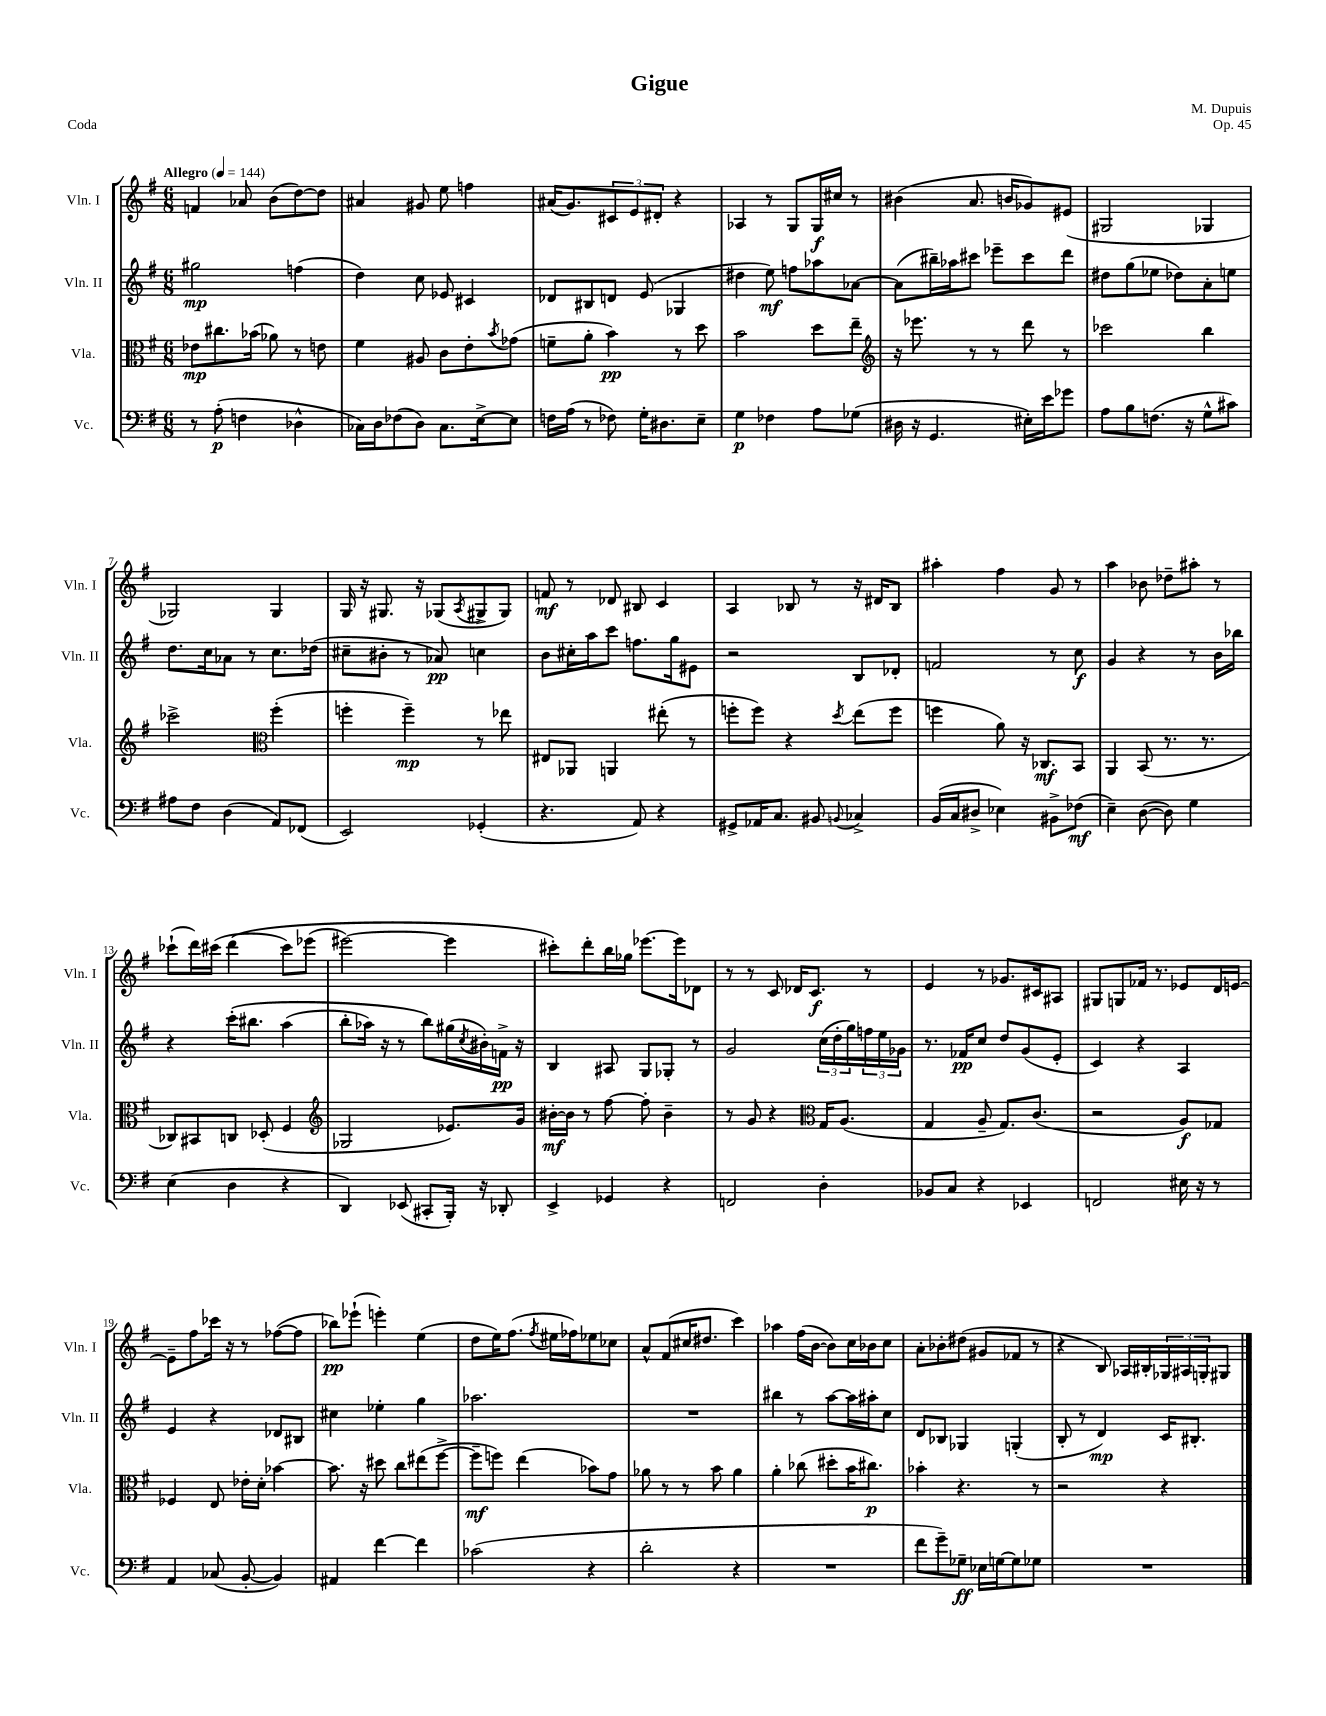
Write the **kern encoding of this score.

**kern	**dynam	**kern	**dynam	**kern	**dynam	**kern	**dynam
*part4	*part4	*part3	*part3	*part2	*part2	*part1	*part1
*staff4	*staff4	*staff3	*staff3	*staff2	*staff2	*staff1	*staff1
*I"Vc.	*	*I"Vla.	*	*I"Vln. II	*	*I"Vln. I	*
*I'Vc.	*	*I'Vla.	*	*I'Vln. II	*	*I'Vln. I	*
*clefF4	*	*clefC3	*	*clefG2	*	*clefG2	*
*k[f#]	*	*k[f#]	*	*k[f#]	*	*k[f#]	*
*M6/8	*	*M6/8	*	*M6/8	*	*M6/8	*
*MM144	*	*MM144	*	*MM144	*	*MM144	*
=1	=1	=1	=1	=1	=1	=1	=1
!	!	!	!	!	!	!LO:TX:a:B:t=Allegro	!
8r	.	8e-X\L	mp	2gg#X\	mp	4fn/	.
(8A'\	p	8.cc#X\	.	.	.	.	.
4Fn\	.	.	.	.	.	8a-X/	.
.	.	(16b-X\Jk	.	.	.	.	.
.	.	8a-X\)	.	.	.	(8b\L	.
4D-X^^\	.	8r	.	(4ffn\	.	[8dd\)	.
.	.	8en\	.	.	.	8dd\J]	.
=2	=2	=2	=2	=2	=2	=2	=2
16C-X\LL)	.	4f#\	.	4dd\)	.	4a#X/	.
16D\J	.	.	.	.	.	.	.
(8F-X\	.	.	.	.	.	.	.
8D\J)	.	8A#X/	.	8cc\	.	8g#X/	.
8.C-\L	.	8c\L	.	8e-X/	.	8ee\	.
.	.	8e'\	.	4c#X/	.	4ffn\	.
[16E^\k	.	.	.	.	.	.	.
.	.	8qb/	.	.	.	.	.
8E\J]	.	(8g-X\J	.	.	.	.	.
=3	=3	=3	=3	=3	=3	=3	=3
16Fn\LL	.	8fn~\L	.	8d-X/L	.	(16a#X/KL	.
(16A\JJ	.	.	.	.	.	8.g/)	.
8r	.	8a'\J	.	8B#X/	.	.	.
8F-X\)	.	4b\)	pp	8dn/J	.	12c#X/	.
.	.	.	.	.	.	12e/	.
16G'\KL	.	.	.	(8e/	.	.	.
.	.	.	.	.	.	12d#X'/J	.
8.D#X\	.	.	.	.	.	.	.
.	.	8r	.	4G-X/	.	4r	.
8E~\J	.	8dd\	.	.	.	.	.
=4	=4	=4	=4	=4	=4	=4	=4
4G\	p	2b\	.	4dd#X\	.	4A-X/	.
4F-X\	.	.	.	8ee\)	mf	8r	.
.	.	.	.	8ffn\L	.	8G/L	.
8A\L	.	8dd\L	.	8aa-X\	.	16G/L	f
.	.	.	.	.	.	16cc#X/JJ	.
(8G-X\J	.	8ee~\J	.	[8a-X\J	.	8r	.
=5	=5	=5	=5	=5	=5	=5	=5
*	*	*clefG2	*	*	*	*	*
16D#X\	.	16r	.	(8a-\L]	.	(4b#X\	.
16r	.	8.eee-X\	.	.	.	.	.
4.GG/	.	.	.	16bb#X~\L)	.	.	.
.	.	.	.	16aa-X\J	.	.	.
.	.	8r	.	8ccc#X\J	.	8.a/	.
.	.	8r	.	8eee-X~\L	.	.	.
.	.	.	.	.	.	16bn/KL	.
16E#X'\LL)	.	8ddd\	.	8ccc#\	.	8g-X/)	.
16e\J	.	.	.	.	.	.	.
8g-X\J	.	8r	.	8ddd\J	.	(8e#X/J	.
=6	=6	=6	=6	=6	=6	=6	=6
8A\L	.	2ccc-X\	.	8dd#X\L	.	2G#X/	.
8B\	.	.	.	(8gg\	.	.	.
(8.Fn\J	.	.	.	8ee-X\J	.	.	.
.	.	.	.	8dd-X\L)	.	.	.
16r	.	.	.	.	.	.	.
8G^^\L	.	4bb\	.	8a'\	.	4G-X/	.
8c#X\J)	.	.	.	8een\J	.	.	.
!!LO:LB:g=z
=7	=7	=7	=7	=7	=7	=7	=7
8A#X\L	.	2ccc-X^\	.	8.dd\L	.	2G-X/)	.
8F#\J	.	.	.	.	.	.	.
.	.	.	.	16cc\k	.	.	.
(4D\	.	.	.	8a-X\J	.	.	.
.	.	.	.	8r	.	.	.
*	*	*clefC3	*	*	*	*	*
8AA/L)	.	(4ff#'\	.	8.cc\L	.	4G-/	.
(8FF-X/J	.	.	.	.	.	.	.
.	.	.	.	(16dd-X\Jk	.	.	.
=8	=8	=8	=8	=8	=8	=8	=8
2EE/)	.	4ffn'\	.	8cc#X~\L	.	16G/	.
.	.	.	.	.	.	16r	.
.	.	.	.	8b#X'\J	.	8.G#X/	.
.	.	4ff~\)	mp	8r	.	.	.
.	.	.	.	.	.	16r	.
.	.	.	.	8a-X/)	pp	(8G-X/L	.
.	.	.	.	.	.	8qA/	.
(4GG-X'/	.	8r	.	4ccn\	.	8G#X^/	.
.	.	8ee-X\	.	.	.	8G#/J)	.
=9	=9	=9	=9	=9	=9	=9	=9
4.r	.	8E#X/L	.	8b\L	.	8fn/	mf
.	.	8AA-X/J	.	16cc#X'\L	.	8r	.
.	.	.	.	16aa\J	.	.	.
.	.	4AAn/	.	8ccc\J	.	8d-X/	.
8AA/)	.	.	.	8.ffn\L	.	8B#X/	.
4r	.	(8ee#X'\	.	.	.	4c/	.
.	.	.	.	16gg\k	.	.	.
.	.	8r	.	8e#X\J	.	.	.
=10	=10	=10	=10	=10	=10	=10	=10
8GG#X^/L	.	8ffn'\L	.	2r	.	4A/	.
16AA-X/K	.	8ff\J)	.	.	.	.	.
8.C/J	.	.	.	.	.	.	.
.	.	4r	.	.	.	8B-X/	.
8BB#X/	.	.	.	.	.	8r	.
8qqBBn/	.	8qdd/	.	.	.	.	.
4C-X^/	.	(8ee\L	.	8B/L	.	16r	.
.	.	.	.	.	.	16d#X/KL	.
.	.	8ff\J	.	8d-X'/J	.	8B-/J	.
=11	=11	=11	=11	=11	=11	=11	=11
(16BB/LL	.	4ffn\	.	2fn/	.	4aa#X'\	.
16C/J	.	.	.	.	.	.	.
8D#X^/J	.	.	.	.	.	.	.
4E-X\)	.	8a\)	.	.	.	4ff#\	.
.	.	16r	.	.	.	.	.
.	.	8.C-X/L	mf	.	.	.	.
8BB#X^\L	.	.	.	8r	.	8g/	.
(8F-X\J	mf	8BB/J	.	8cc\	f	8r	.
=12	=12	=12	=12	=12	=12	=12	=12
4E~\)	.	4AA/	.	4g/	.	4aa\	.
([8D\	.	(8BB/	.	4r	.	8b-X\	.
8D\])	.	8.r	.	.	.	8dd-X~\L	.
4G\	.	.	.	8r	.	8aa#X'\J	.
.	.	8.r	.	.	.	.	.
.	.	.	.	16b\LL	.	8r	.
.	.	.	.	16bb-X\JJ	.	.	.
!!LO:LB:g=z
=13	=13	=13	=13	=13	=13	=13	=13
(4E\	.	8C-X/L)	.	4r	.	(8ccc-X`\L	.
.	.	8BB#X/	.	.	.	16ddd\L)	.
.	.	.	.	.	.	(16ccc#X\JJ	.
4D\	.	8Cn/J	.	(16ccc'\KL	.	(4ddd\	.
.	.	.	.	8.bb#X\J	.	.	.
.	.	(8D-X'/	.	.	.	.	.
4r	.	4F#/	.	(4aa\	.	8ccc#\L)	.
.	.	.	.	.	.	(8eee-X\J	.
=14	=14	=14	=14	=14	=14	=14	=14
*	*	*clefG2	*	*	*	*	*
4DD/)	.	2G-X/	.	8bb'\L	.	[2eee#X\)	.
.	.	.	.	16aa-X\Jk)	.	.	.
.	.	.	.	16r	.	.	.
(8EE-X/	.	.	.	8r	.	.	.
8CC#X'/L	.	.	.	8bb\L)	.	.	.
16BBB'/Jk)	.	8.e-X/L)	.	(16gg#X\L	.	4eee#\]	.
.	.	.	.	8qcc/	.	.	.
16r	.	.	.	16b#X'\)	.	.	.
8DD-X'/	.	.	.	16fn^\JJ	pp	.	.
.	.	16g/Jk	.	16r	.	.	.
=15	=15	=15	=15	=15	=15	=15	=15
4EE^/	.	[16b#X'\LL	mf	4B/	.	8ccc#X'\L)	.
.	.	16b#\JJ]	.	.	.	.	.
.	.	8r	.	.	.	8ddd'\	.
4GG-X/	.	[8ff#\	.	8A#X/	.	16bb\L	.
.	.	.	.	.	.	16gg-X\JJ	.
.	.	8ff#'\]	.	8G/L	.	[8.eee-X\L	.
4r	.	4b#~\	.	8G-X'/J	.	.	.
.	.	.	.	.	.	16eee-\k]	.
.	.	.	.	8r	.	8d-X\J	.
=16	=16	=16	=16	=16	=16	=16	=16
2FFn/	.	8r	.	2g/	.	8r	.
.	.	8g/	.	.	.	8r	.
.	.	4r	.	.	.	8c/	.
.	.	.	.	.	.	16d-X/KL	.
.	.	.	.	.	.	8.c/J	f
*	*	*clefC3	*	*	*	*	*
4D'\	.	16G/KL	.	(24cc\LL	.	.	.
.	.	.	.	24dd'\	.	.	.
.	.	(8.A/J	.	.	.	.	.
.	.	.	.	24gg\)	.	.	.
.	.	.	.	24ffn\	.	8r	.
.	.	.	.	24ee\	.	.	.
.	.	.	.	24g-X\JJ	.	.	.
=17	=17	=17	=17	=17	=17	=17	=17
8BB-X/L	.	4G/	.	8.r	.	4e/	.
8C/J	.	.	.	.	.	.	.
.	.	.	.	16f-X/KL	pp	.	.
4r	.	8A~/	.	8cc/J	.	8r	.
.	.	8.G/L)	.	8dd/L	.	8.g-X/L	.
4EE-X/	.	.	.	(8g/	.	.	.
.	.	(8.c/J	.	.	.	16c#X/k	.
.	.	.	.	8e'/J	.	8A#X/J	.
=18	=18	=18	=18	=18	=18	=18	=18
2FFn/	.	2r	.	4c/)	.	8G#X/L	.
.	.	.	.	.	.	8Gn/	.
.	.	.	.	4r	.	16f-X/Jk	.
.	.	.	.	.	.	8.r	.
16E#X\	.	8A/L)	f	4A/	.	8e-X/L	.
16r	.	.	.	.	.	.	.
8r	.	8G-X/J	.	.	.	16d/L	.
.	.	.	.	.	.	[16en/JJ	.
!!LO:LB:g=z
=19	=19	=19	=19	=19	=19	=19	=19
4AA/	.	4F-X/	.	4e/	.	8e~\L]	.
.	.	.	.	.	.	8ff#\	.
(8C-X/	.	8E/	.	4r	.	16ccc-X\Jk	.
.	.	.	.	.	.	16r	.
[8BB'/	.	16e-X'\LL	.	.	.	8r	.
.	.	16d'\JJ	.	.	.	.	.
4BB/])	.	[4b-X\	.	8d-X/L	.	([8ff-X\L	.
.	.	.	.	8B#X/J	.	8ff-\J]	.
=20	=20	=20	=20	=20	=20	=20	=20
4AA#X/	.	8.b-\]	.	4cc#X\	.	8bb-X\L)	pp
.	.	.	.	.	.	(8eee-X`\J	.
.	.	16r	.	.	.	.	.
[4f#\	.	8dd#X\	.	4ee-X'\	.	4eeen'\)	.
.	.	8cc\L	.	.	.	.	.
4f#\]	.	(8ee#X\	.	4gg\	.	(4ee\	.
.	.	[8ff#^\J	.	.	.	.	.
=21	=21	=21	=21	=21	=21	=21	=21
(2c-X\	.	8ff#~\L]	mf	2.aa-X\	.	8dd\L	.
.	.	8ffn\J)	.	.	.	16ee\K)	.
.	.	.	.	.	.	(8.ff#\J	.
.	.	(4ee\	.	.	.	.	.
.	.	.	.	.	.	8qff#/	.
.	.	.	.	.	.	16ee#X\LL	.
.	.	.	.	.	.	16ff-X\J)	.
4r	.	8b-X\L)	.	.	.	8ee-X\	.
.	.	8g\J	.	.	.	8cc-X\J	.
=22	=22	=22	=22	=22	=22	=22	=22
2d'\	.	8a-X\	.	2.r	.	8a^^/L	.
.	.	8r	.	.	.	(8f#/	.
.	.	8r	.	.	.	16cc#X/K	.
.	.	.	.	.	.	8.dd#X/J	.
.	.	8b\	.	.	.	.	.
4r	.	4a-\	.	.	.	4ccc\)	.
=23	=23	=23	=23	=23	=23	=23	=23
2.r	.	4a'\	.	4bb#X\	.	4aa-X\	.
.	.	(8cc-X\	.	8r	.	(16ff#\LL	.
.	.	.	.	.	.	[16b\JJ	.
.	.	8dd#X'\L	.	[8aa\L	.	8b\L])	.
.	.	16b\K	.	16aa\L]	.	16cc\L	.
.	.	8.cc#X\J)	p	16aa#X'\J	.	16b-X\J	.
.	.	.	.	8cc\J	.	8cc\J	.
=24	=24	=24	=24	=24	=24	=24	=24
8f#\L	.	4b-X'\	.	8d/L	.	8a'\L	.
8g~\)	.	.	.	8B-X/J	.	8b-X'\	.
8G-X~\J	ff	4.r	.	4G-X/	.	(8dd#X\J	.
16E-X\LL	.	.	.	.	.	8g#X/L	.
[16Gn\J	.	.	.	.	.	.	.
8G\]	.	.	.	(4Gn'/	.	8f-X/J	.
8G-X\J	.	8r	.	.	.	8r	.
=25	=25	=25	=25	=25	=25	=25	=25
2.r	.	2r	.	8B'/	.	4r	.
.	.	.	.	8r	.	.	.
.	.	.	.	4d/)	mp	8B/)	.
.	.	.	.	.	.	16A-X/LL	.
.	.	.	.	.	.	16B#X'/	.
.	.	4r	.	16c/KL	.	24G-X/	.
.	.	.	.	.	.	24A#X/	.
.	.	.	.	8.B#X'/J	.	.	.
.	.	.	.	.	.	24Gn'/J	.
.	.	.	.	.	.	8G#X/J	.
==	==	==	==	==	==	==	==
*-	*-	*-	*-	*-	*-	*-	*-
